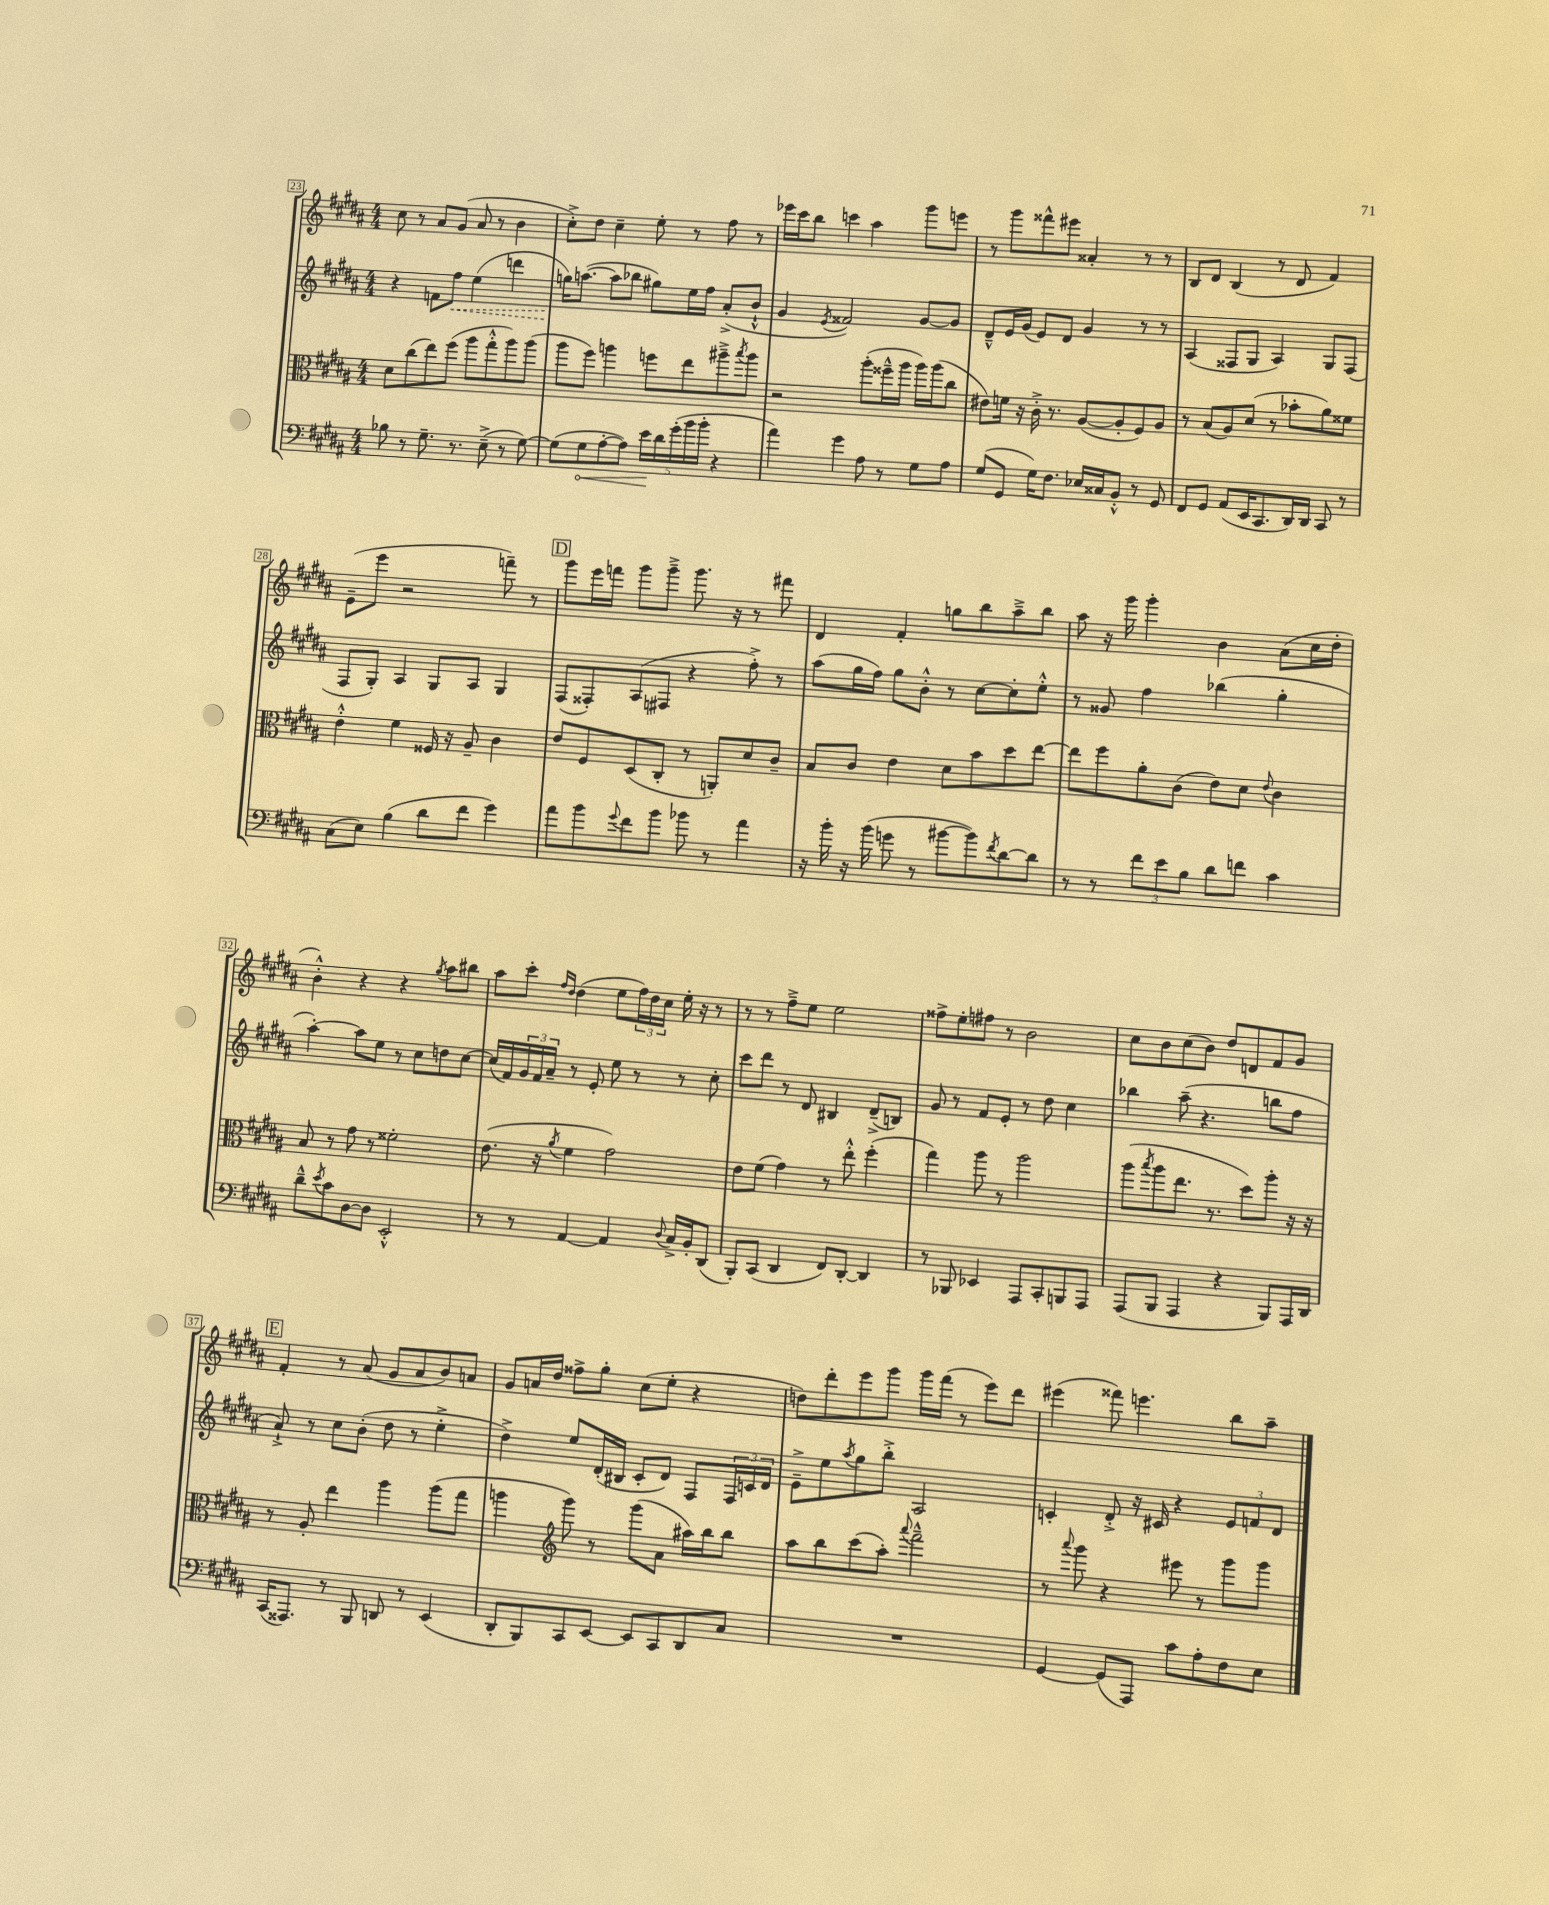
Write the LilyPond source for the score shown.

<<
\new StaffGroup <<
\new Staff = "s0" {
    \clef treble \key b \major \numericTimeSignature \time 4/4
    cis''8 r8 ais'8 gis'8( ais'8 r8 b'4 |
    cis''8-.->) dis''8 cis''4-- e''8-. r8 fis''8 r8 |
    ees'''16 cis'''16 b''8 c'''4 ais''4 gis'''8 e'''8 |
    r8 gis'''8 fisis'''8-^ eis'''8 aisis'4-. r8 r8 |
    b8 dis'8 b4( r8 dis'8 fis'4) |
    e'8--( e'''8 r2 f'''8--) r8 |
    \mark \markup { \box "D" } gis'''8 e'''16 f'''16 gis'''8 gis'''8---> gis'''8. r16 r8 fis'''8 |
    dis'4 fis'4-. g''8 b''8 ais''8---> b''8 |
    ais''8 r16 gis'''16 gis'''4-. b'4 ais'8( cis''16 dis''16-. |
    b'4-.-^) r4 r4 \acciaccatura { gis''8 } ais''8 bis''8 |
    ais''8 cis'''8-. \grace { fis''16 dis''16 } dis''4( e''8 \tuplet 3/2 { fis''16) dis''16 cis''16 } e''16-. r16 r8 |
    r8 r8 fis''8---> e''8 e''2 |
    fisis''8-> e''8-. fis''8 r8 b'2 |
    cis''8 b'8 cis''8( b'8) dis''8 d'8 fis'8 gis'8 |
    \mark \markup { \box "E" } fis'4-. r8 ais'8( gis'8 ais'8 b'8) a'8 |
    gis'8 a'16 dis''16 fisis''8-> gis''8-. cis''8( e''8-. r4 |
    d''8) dis'''8-. e'''8 gis'''8 gis'''16 fis'''16( r8 e'''8) dis'''8 |
    eis'''4( fisis'''8) e'''4. b''8 ais''8-- \bar "|." |
}
\new Staff = "s1" {
    \clef treble \key b \major \numericTimeSignature \time 4/4
    r4 f'8 \once \override Hairpin.style = #'dashed-line fis''8\< e''4( d'''4 |
    g''16\!) a''8.~( a''8 bes''8 gis''8) e''16 fis''16 ais'8-.->( b'8-!-^ |
    gis'4 \acciaccatura { e'8 } fisis'2) gis'8~ gis'8 |
    dis'8---^ e'16 gis'16( e'8) dis'8 gis'4 r8 r8 |
    ais4( fisis8 gis8 ais4) gis8 fisis8( |
    fis8 gis8-.) ais4 gis8 ais8 gis4 |
    \mark \markup { \box "D" } fis8( fisis8-.) ais8( fis8 r4 fis''8-.->) r8 |
    ais''8( gis''16 fis''16) gis''8 b'8-.-^ r8 cis''8~ cis''8-. e''8-.-^ |
    r8 gisis'8 fis''4 bes''4( gis''4-. |
    ais''4~-.) ais''8 e''8 r8 cis''8 d''8 cis''8~ |
    cis''16( fis'16) \tuplet 3/2 { gis'16 fis'16 ais'16-- } r8 e'8-. e''8 r8 r8 cis''8-. |
    cis'''8 dis'''8 r8 dis'8 bis4 dis'8--->( b8) |
    gis'8 r8 fis'8 e'8-. r8 dis''8 cis''4 |
    bes''4 ais''8--( r4. b''8 fis''8 |
    \mark \markup { \box "E" } ais'8-!->) r8 cis''8 b'8-.( dis''8 r8 e''4-.-> |
    dis''4->) e''8 dis'16-.( bis16 cis'8-. dis'8) fis8 \tuplet 3/2 { fis16 c'16 dis'16 } |
    e'8---> e''8 \acciaccatura { ais''8 } gis''8 b''8-.-> ais2 |
    c'4-. dis'8-.-> r16 cis'16 r4 \tuplet 3/2 { e'8 f'8 dis'8 } \bar "|." |
}
\new Staff = "s2" {
    \clef alto \key b \major \numericTimeSignature \time 4/4
    dis'8 cis''8( e''8) fis''8( ais''8 gis''8-.-^ ais''8) ais''8( |
    ais''8 fis''8) a''4 f''8 e''8 ais''8---> \acciaccatura { b''8 } ais''8 |
    r2 ais''8-.( fisis''16---^ ais''16 ais''16) ais''16( cis''8 |
    eis'8) f'16 r16 cis'16-.-> r8. ais8~( ais8-. fis8) ais8 |
    r8 b8( ais8) dis'8( r8 bes'8-. ais'8) fisis'8 |
    e'4-.-^ fis'4 fisis16 r16 ais8-- cis'4 |
    \mark \markup { \box "D" } e'8 fis8 dis8( cis8-. r8 a,8-.) dis'8 cis'8-- |
    b8 cis'8 e'4 dis'8 b'8 dis''8 e''8~ |
    e''8 fis''8 ais'8-. cis'8( e'8) dis'8 \appoggiatura { e'8 } cis'4 |
    b8 r8 gis'8 r8 fisis'2-. |
    e'8.( r16 \acciaccatura { ais'8 } fis'4 gis'2) |
    e'8 fis'8( gis'4) r8 e''8-.-^ fis''4-.( |
    gis''4) ais''8 r8 ais''2 |
    ais''8( \acciaccatura { b''8 } ais''8 e''8. r8. dis''8) ais''8-. r16 r16 |
    \mark \markup { \box "E" } r8 ais8-. e''4 ais''4 ais''8( gis''8 |
    a''4 \clef treble gis'''8) r8 gis'''8( ais'8 ais''16) b''16 b''8 |
    ais''8 b''8 cis'''8( ais''8-.) \appoggiatura { ais'''8 } fis'''2---^ |
    r8 \appoggiatura { ais'''8 } gis'''8 r4 eis'''8 r8 gis'''8 gis'''8 \bar "|." |
}
\new Staff = "s3" {
    \clef bass \key b \major \numericTimeSignature \time 4/4
    bes8 r8 gis8.-- r8. e8--->( r8 gis8~) |
    gis8( \once \override Hairpin.circled-tip = ##t gis8\< ais8~-. ais8) \tuplet 5/4 { e'16\! dis'16 gis'16-.( b'16 b'16-. } r4 |
    ais'4) gis'4 ais8 r8 gis8 ais8 |
    gis8( gis,8 gis16) fis8. ees16 cisis16 b,8-.-^ r8 gis,8 |
    fis,8 gis,8 ais,8( e,16 cis,8. dis,16) dis,16 cis,8 r8 |
    cis8( e8) b4( dis'8 fis'8 gis'4) |
    \mark \markup { \box "D" } ais'8 b'8 \appoggiatura { gis'8 } fis'8 b'8 bes'8 r8 ais'4 |
    r16 b'16-. r16 b'16( g'8 r8 bis'8~ bis'8) \acciaccatura { fis'8 } dis'8~ dis'8 |
    r8 r8 \tuplet 3/2 { fis'8 e'8 b8 } dis'8 f'8 cis'4 |
    dis'8---^ \acciaccatura { e'8 } cis'8 dis8~ dis8 e,2-.-^ |
    r8 r8 ais,4~ ais,4 \appoggiatura { dis8 } cis16-> b,16-. dis,8( |
    b,,8-.) cis,8( dis,4 fis,8) dis,8~-. dis,4 |
    r8 bes,,8 ees,4 ais,,8 cis,8-. b,,8 ais,,8 |
    ais,,8( b,,8 ais,,4 r4 b,,8) ais,,16 dis,16 |
    \mark \markup { \box "E" } cis,16( aisis,,8.) r8 b,,8 d,8 r8 e,4( |
    dis,8-. b,,8) cis,8 e,8~ e,8 cis,8 dis,8 cis8 |
    R1 |
    gis,4~ gis,8( ais,,8) cis'8 ais8-. fis8 e8 \bar "|." |
}
>>
>>
\layout { \context { \Score currentBarNumber = #23 \override BarNumber.stencil = #(make-stencil-boxer 0.1 0.3 ly:text-interface::print) } }
